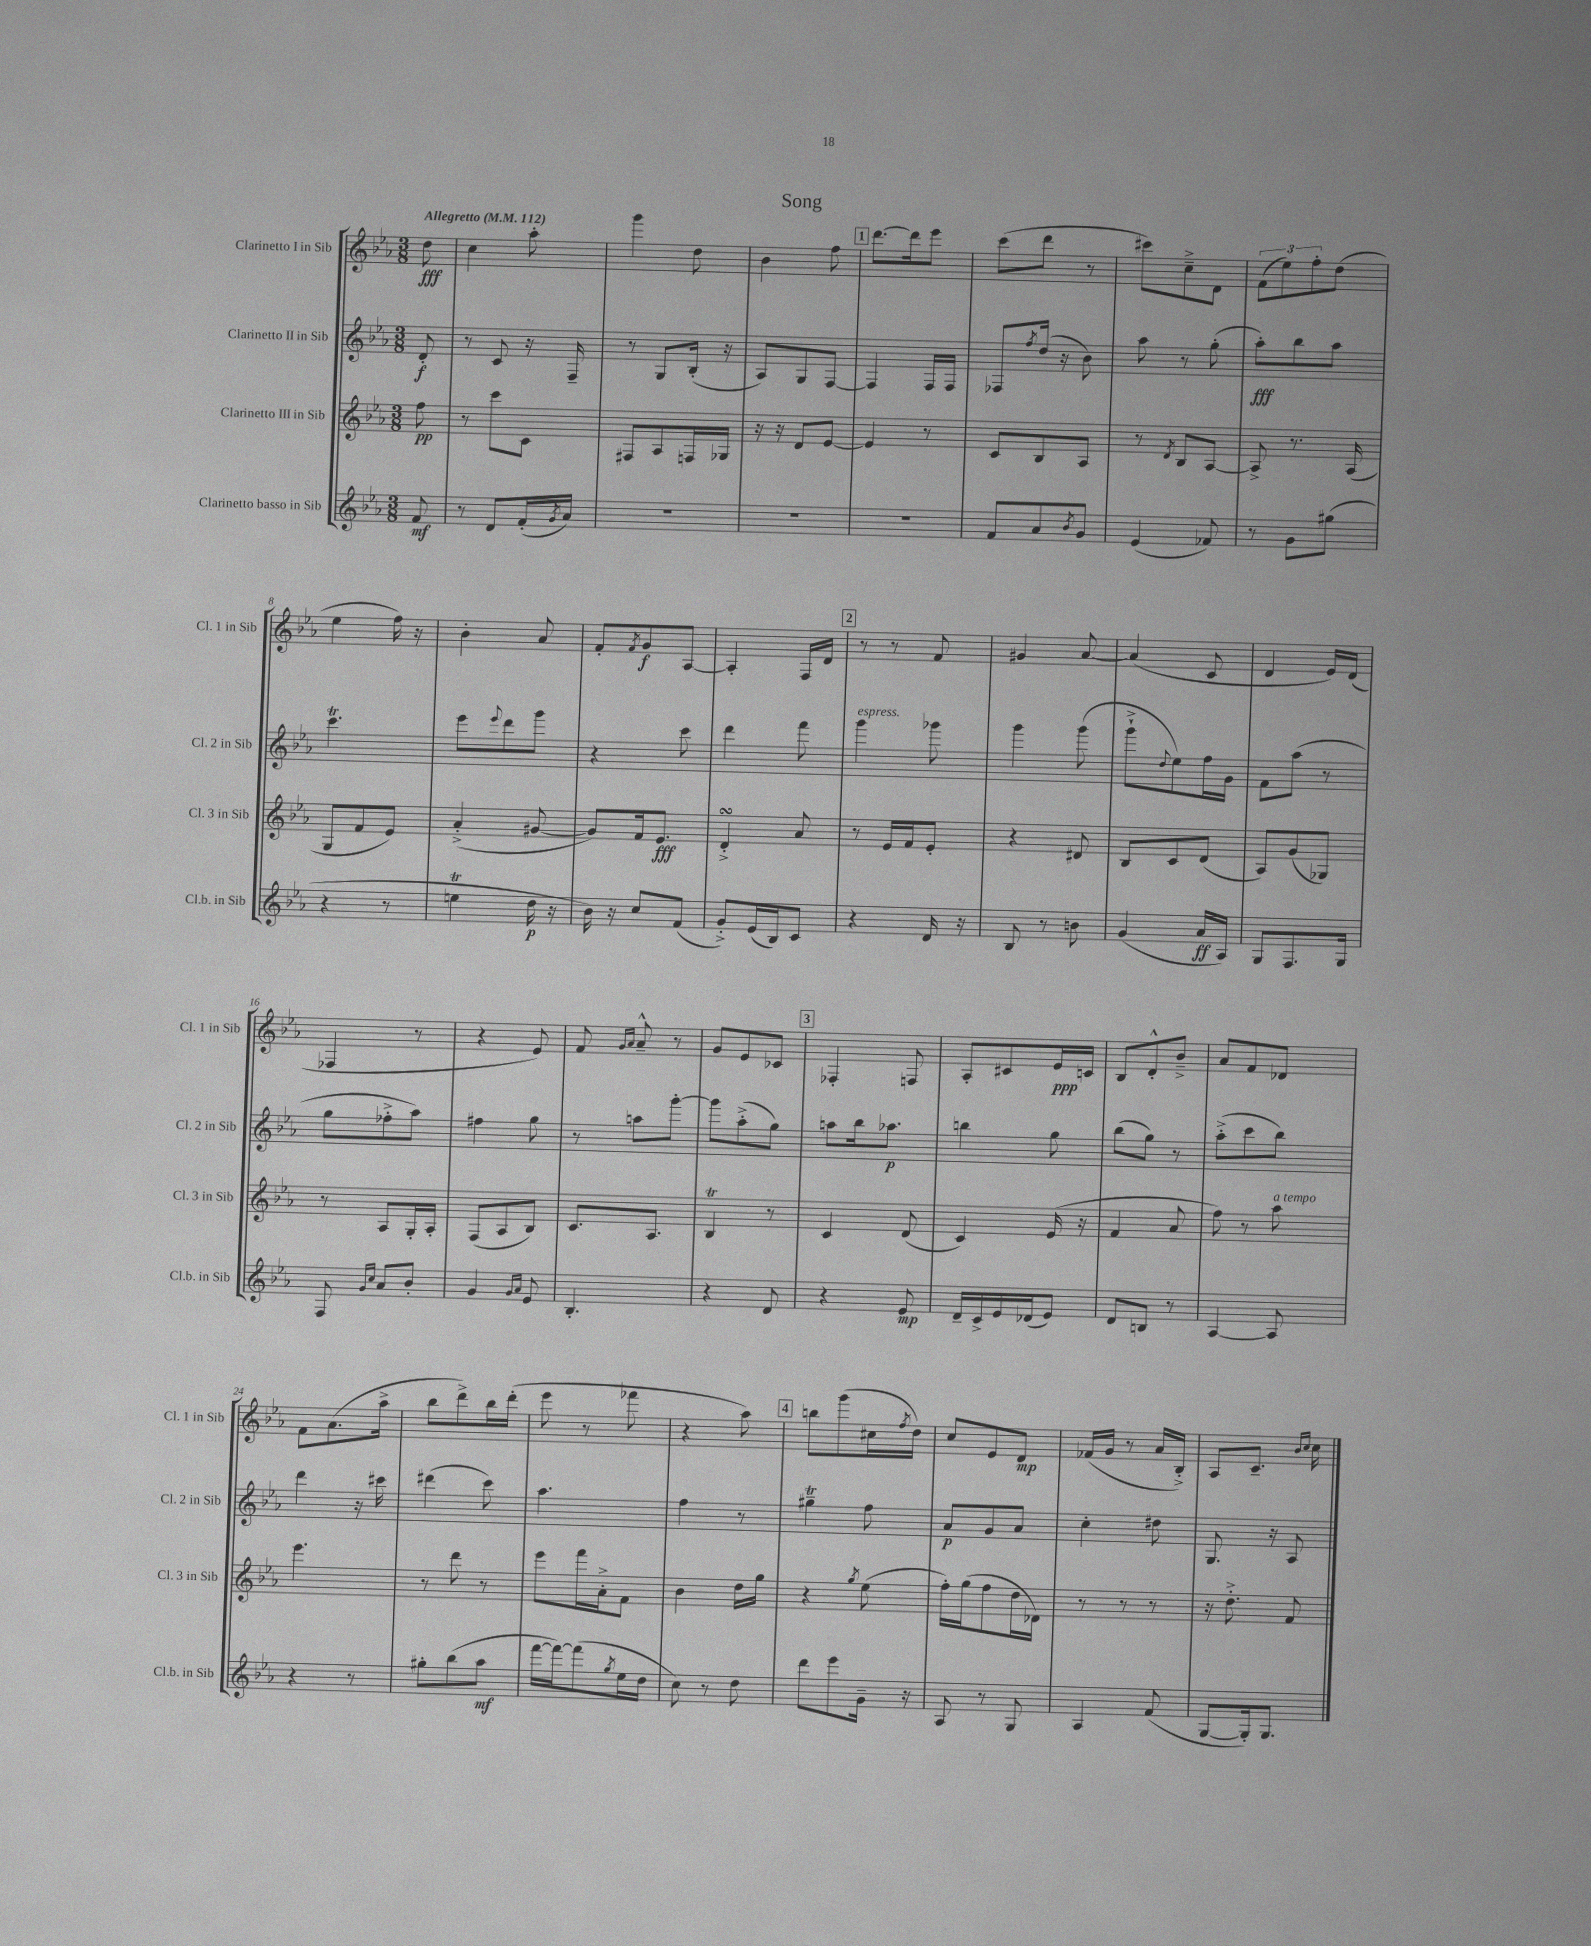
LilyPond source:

\header { title = "Song" }
<<
\new StaffGroup <<
\new Staff = "s0" \with { instrumentName = "Clarinetto I in Sib" shortInstrumentName = "Cl. 1 in Sib" } {
    \clef treble \key ees \major \numericTimeSignature \time 3/8 \partial 8 \tempo "Allegretto" 4 = 112
    d''8\fff |
    c''4 aes''8-. |
    g'''4 d''8 |
    bes'4 f''8 |
    \mark \markup { \box "1" } d'''8.~ d'''16 ees'''8 |
    c'''8( d'''8 r8 |
    cis'''8) c''8---> d'8 |
    \tuplet 3/2 { f'8( ees''8) f''8-. } d''8( |
    ees''4 f''16) r16 |
    bes'4-. aes'8 |
    f'8-. \acciaccatura { f'8 } g'8\f aes8~ |
    aes4-. f16 d'16 |
    \mark \markup { \box "2" } r8 r8 f'8 |
    gis'4 aes'8~ |
    aes'4( c'8 |
    d'4 ees'16) d'16( |
    fes4 r8 |
    r4 ees'8) |
    f'8 \grace { g'16 aes'16 } aes'8---^ r8 |
    g'8 ees'8 ces'8 |
    \mark \markup { \box "3" } fes4-. f8 |
    aes8-. cis'8 ees'16\ppp c'16 |
    bes8 d'8-.-^ bes'8---> |
    aes'8 f'8 des'8 |
    f'8 aes'8.( aes''16-> |
    bes''8 d'''8->) bes''16 d'''16-.( |
    ees'''8 r8 fes'''8 |
    r4 aes''8) |
    \mark \markup { \box "4" } b''8 g'''8( cis''16 \acciaccatura { f''8 } d''16) |
    c''8 ees'8 d'8\mp |
    fes'16( g'16 r8 aes'16 bes16-.->) |
    aes8 c'8.-- \grace { bes'16 c''16 } c''16 \bar "|." |
}
\new Staff = "s1" \with { instrumentName = "Clarinetto II in Sib" shortInstrumentName = "Cl. 2 in Sib" } {
    \clef treble \key ees \major \numericTimeSignature \time 3/8 \partial 8
    d'8-.\f |
    r8 c'8 r16 f16-- |
    r8 g8 bes16-.( r16 |
    aes8) g8 f8~ |
    \mark \markup { \box "1" } f4 f16 f16 |
    fes8 \acciaccatura { f''8 } d''16( r16 bes'8) |
    aes''8 r8 g''8-.( |
    aes''8-.\fff) bes''8 aes''8 |
    c'''4.\trill |
    ees'''8 \appoggiatura { ees'''8 } d'''8 g'''8 |
    r4 c'''8 |
    d'''4 f'''8 |
    \mark \markup { \box "2" } g'''4^\markup { \italic "espress." } ges'''8 |
    g'''4 g'''8( |
    g'''8-!-> \appoggiatura { d''8 } ees''8) f''16 g'16 |
    f'8 aes''8( r8 |
    g''8 fes''8-.-> aes''8) |
    fis''4 g''8 |
    r8 a''8 g'''8~-. |
    g'''8 aes''8-.->( g''8) |
    \mark \markup { \box "3" } a''8 bes''16 aes''8.\p |
    b''4 g''8 |
    bes''8( g''8) r8 |
    aes''8-.->( c'''8 bes''8) |
    d'''4 r16 cis'''16 |
    dis'''4( c'''8) |
    aes''4. |
    f''4 r8 |
    \mark \markup { \box "4" } gis''4--\trill f''8 |
    aes'8\p g'8 aes'8 |
    c''4-. dis''8 |
    g8. r16 aes8 \bar "|." |
}
\new Staff = "s2" \with { instrumentName = "Clarinetto III in Sib" shortInstrumentName = "Cl. 3 in Sib" } {
    \clef treble \key ees \major \numericTimeSignature \time 3/8 \partial 8
    f''8\pp |
    r8 c'''8 c'8 |
    fis8 aes8 f16 ges16 |
    r16 r16 d'8 ees'8~ |
    \mark \markup { \box "1" } ees'4 r8 |
    c'8 bes8 aes8 |
    r8 \acciaccatura { d'8 } bes8 aes8~ |
    aes8-> r8. aes16( |
    g8 f'8 ees'8) |
    aes'4-.->( gis'8~ |
    gis'8) f'16 ees'8.\fff |
    d'4-.->\turn aes'8 |
    \mark \markup { \box "2" } r8 ees'16 f'16 ees'8-. |
    r4 dis'8 |
    bes8 c'8 d'8( |
    aes8) g'8( ges8) |
    r8 aes8 g16-. aes16-. |
    f8( aes8 bes8) |
    c'8. aes8. |
    bes4\trill r8 |
    \mark \markup { \box "3" } c'4 d'8( |
    c'4) ees'16( r16 |
    f'4 aes'8 |
    f''8) r8 aes''8^\markup { \italic "a tempo" } |
    ees'''4. |
    r8 d'''8 r8 |
    ees'''8 f'''16 aes'16-.-> f'8 |
    bes'4 d''16 g''16 |
    \mark \markup { \box "4" } r4 \acciaccatura { g''8 } ees''8( |
    f''16-.) g''16( f''8 d''16 des'16) |
    r8 r8 r8 |
    r16 d''8.-.-> f'8 \bar "|." |
}
\new Staff = "s3" \with { instrumentName = "Clarinetto basso in Sib" shortInstrumentName = "Cl.b. in Sib" } {
    \clef treble \key ees \major \numericTimeSignature \time 3/8 \partial 8
    f'8\mf |
    r8 d'8 f'16-.( \acciaccatura { g'8 } aes'16) |
    R4. |
    R4. |
    \mark \markup { \box "1" } R4. |
    f'8 aes'8 \acciaccatura { bes'8 } g'8 |
    ees'4( fes'8) |
    r8 g'8 gis''8( |
    r4 r8 |
    e''4\trill d''16\p r16 |
    bes'16) r16 c''8 f'8( |
    g'8-.->) ees'16( bes16) c'8 |
    \mark \markup { \box "2" } r4 d'16 r16 |
    bes8 r8 b'8 |
    g'4( aes'16\ff aes16) |
    g8 f8. g16 |
    f8 \grace { g'16 c''16 } aes'8 bes'8-. |
    g'4 \grace { g'16 aes'16 } ees'8 |
    bes4.-. |
    r4 d'8 |
    \mark \markup { \box "3" } r4 ees'8\mp |
    d'16-- c'16-> ees'16 des'16( ees'8) |
    d'8 b8 r8 |
    aes4~ aes8 |
    r4 r8 |
    gis''8-. bes''8( aes''8\mf |
    f'''16~ f'''16~) f'''8( \acciaccatura { g''8 } ees''16 d''16 |
    c''8) r8 d''8 |
    \mark \markup { \box "4" } d'''8 ees'''8 g'16-- r16 |
    aes8 r8 g8 |
    aes4 f'8( |
    g8~ g16-.) g8. \bar "|." |
}
>>
>>
